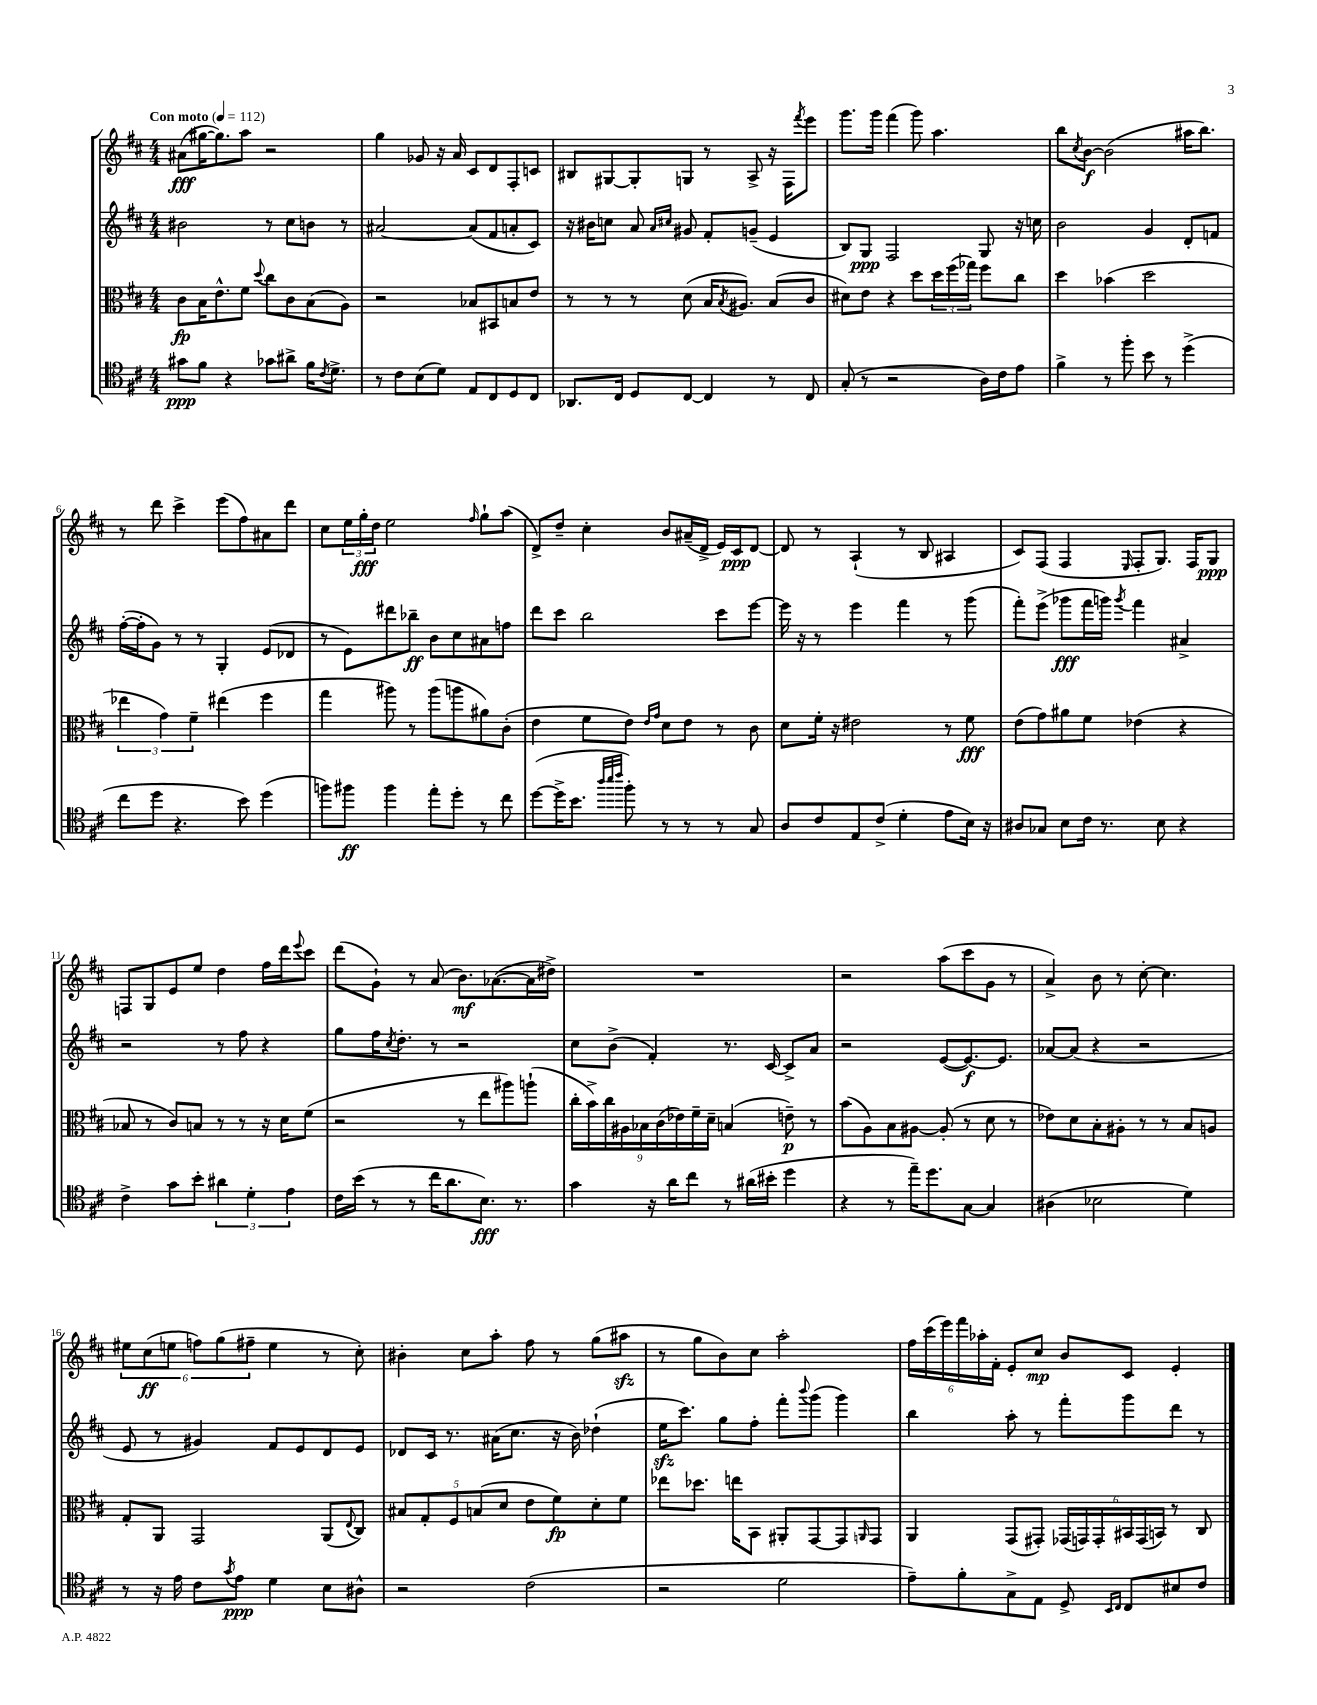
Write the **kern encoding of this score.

**kern	**kern	**kern	**kern
*staff4	*staff3	*staff2	*staff1
*clefC4	*clefC3	*clefG2	*clefG2
*k[f#c#]	*k[f#c#]	*k[f#c#]	*k[f#c#]
*M4/4	*M4/4	*M4/4	*M4/4
*MM112	*MM112	*MM112	*MM112
8g#\L	8c#\L	2b#\	(8a#\L
8f#\J	16B\K	.	[16gg#\K
.	8.e^^\	.	8.gg#\])
4r	.	.	.
.	8f#\J	.	8aa\J
.	8qqdd/	.	.
8g-\L	8cc#\L	8r	2r
8a#^\J	8c#\	8cc#\L	.
16f#\LK	(8B\	8b\J	.
8qc#/	.	.	.
8.d^\J	.	.	.
.	8A\J)	8r	.
=	=	=	=
8r	2r	[2a#/	4gg\
8c#\L	.	.	.
(8B\	.	.	8g-/
8d\J)	.	.	16r
.	.	.	16a/
8E/L	8B-/L	(8a#/]L	8c#/L
8C#/	8BB#/	8f#/	8d/
8D/	8B/	8a'/	8F#'/
8C#/J	8e/J	8c#/J)	8c/J
=	=	=	=
8.AA-/L	8r	16r	8B#/L
.	.	16b#\LK	.
.	8r	8cc\J	[8G#/
16C#/Jk	.	.	.
8D/L	8r	8a/	8G#'/]
.	.	16qqa/LL	.
.	.	16qqcc#/JJ	.
[8C#/J	(8d\	8g#/	8G/J
4C#/]	16B/LK	8f#'/L	8r
.	8qB/	.	.
.	8.A#/J)	.	.
.	.	(8g~/J	8A^/
8r	(8B/L	4e/	16r
.	.	.	16F#\LK
.	.	.	8qfff#/
8C#/	8c#/J	.	8eee\J
=	=	=	=
(8G'/	8d#\L)	8B/L)	8.ggg\L
8r	8e\J	8G/J	.
.	.	.	16ggg\Jk
2r	4r	2F#/	(4fff#\
.	8dd\L	.	8ggg\)
.	24dd\L	.	4.aa\
.	(24ff#\	.	.
.	24gg-\JJ)	.	.
16A\LL)	8ff#\L	8G/	.
16c#\J	.	.	.
8e\J	8cc#\J	16r	.
.	.	16cc\	.
=	=	=	=
4f#^\	4dd\	2b\	8bb\L
.	.	.	8qcc#/
.	.	.	[8b\J
8r	(4b-\	.	(2b\]
8ff#'\	.	.	.
8b\	2dd\	4g/	.
8r	.	.	.
(4dd^\	.	8d'/L	16aa#\LK
.	.	.	8.bb\J)
.	.	8f/J	.
=	=	=	=
8cc#\L	6ee-\	([16ff#'\LL	8r
.	.	16ff#'\]J	.
8dd\J	.	8g\J)	8ddd\
.	6g\)	.	.
4.r	.	8r	4ccc#^\
.	6f#~\	.	.
.	.	8r	.
.	(4ee#\	4G'/	(8eee\L
8b\)	.	.	8ff#\)
(4dd\	4ff#\	(8e/L	8a#\
.	.	8d-/J	8ddd\J
=	=	=	=
8ff\L)	4gg\	8r	8cc#\L
8ff#\J	.	8e\L)	24ee\L
.	.	.	24gg'\
.	.	.	24dd\JJ
4ff#\	8aa#\)	8ddd#\	2ee\
.	8r	8bb-~\J	.
8ee'\L	(8aa#\L	8b\L	.
8dd'\J	8aa\	8cc#\	.
.	.	.	16qqff#/
8r	8a#\)	8a#\	8gg`\L
8cc#\	(8c#'\J	8ff\J	(8aa\J
=	=	=	=
([8dd\L	4e\	8ddd\L	8d^/L)
16dd^\]K	.	8ccc#\J	8dd~/J
8.b\J	.	.	.
.	8f#\L	2bb\	4cc#'\
32qqaa/LLL	.	.	.
32qqbb/	.	.	.
32qqccc#/JJJ	.	.	.
8ff#'\)	8e\J)	.	.
.	16qqe/LL	.	.
.	16qqg/JJ	.	.
8r	8d\L	.	8b/L
8r	8e\J	.	(16a#~/L
.	.	.	16d^/JJ
8r	8r	8ccc#\L	16e/LL)
.	.	.	16c#/J
8G/	8c#\	[8eee\J	[8d/J
=	=	=	=
8A/L	8d\L	16eee\]	8d/]
.	.	16r	.
8c#/	16f#'\Jk	8r	8r
.	16r	.	.
8E/	2e#\	4eee\	(4A`/
(8c#^/J	.	.	.
4d'\	.	4fff#\	8r
.	.	.	8B/
8e\L	8r	8r	4A#/
16B\Jk)	8f#\	(8ggg\	.
16r	.	.	.
=	=	=	=
8A#/L	(8e\L	8fff#'\L)	8c#/L)
8G-/J	8g\)	(8eee^\J	(8F#/J
8B\L	8a#\	8ggg-\L	4F#/
16c#\Jk	8f#\J	16fff#\L	.
8.r	.	16ggg\JJ)	.
.	.	8qggg/	16qqE/
.	(4e-\	4fff#\	8F#'/L
8B\	.	.	8.G/J)
4r	4r	4a#^/	.
.	.	.	16F#/LK
.	.	.	8G/J
=	=	=	=
4c#^\	8B-/	2r	8F/L
.	8r	.	8G/
8g\L	8c#/L)	.	8e/
8b'\J	8B/J	.	8ee/J
6a#\	8r	8r	4dd\
.	8r	8ff#\	.
6d'\	.	.	.
.	16r	4r	16ff#\LL
.	16d\LK	.	16ddd\J
6e\	.	.	.
.	.	.	8qqeee/
.	(8f#\J	.	8ccc#\J
=	=	=	=
16c#\LL	2r	8gg\L	(8ddd\L
(16b\JJ	.	.	.
8r	.	16ff#\K	8g`\J)
.	.	8qcc#/	.
.	.	8.dd'\J	.
8r	.	.	8r
16cc#\LK	.	8r	(8a/
8.a\	.	.	.
.	8r	2r	8.b\L)
8.B\J)	8ee\L	.	.
.	.	.	([8.a-\
.	8aa#\)	.	.
8.r	.	.	.
.	(8aa`\J	.	16a-\]L
.	.	.	16dd#^\JJ)
=	=	=	=
4g\	18cc#'\LL	8cc#\L	1r
.	18b^\)	.	.
.	18cc#\	.	.
.	.	(8b^\J	.
.	18A#\	.	.
.	18B-\	.	.
16r	.	4f#'/)	.
.	(18c#\	.	.
16a\LK	.	.	.
.	18e-\)	.	.
8cc#\J	.	.	.
.	18f#~\	.	.
.	18d~\JJ	.	.
8r	(4B/	8.r	.
(16a#\LL	.	.	.
16b#'\JJ	.	[16c#/	.
4dd\	8e~\)	8c#^/]L	.
.	8r	8a/J	.
=	=	=	=
4r	(8b\L	2r	2r
.	8A\)	.	.
8r	8B\	.	.
16ee~\LK)	[8A#\J	.	.
8.dd\	.	.	.
.	(8A#'/]	([8e/L	(8aa\L
[8G\J	8r	8.e/_)	8ccc#\
4G/]	8d\	.	8g\J
.	.	8.e/]J	.
.	8r	.	8r
=	=	=	=
(4A#\	8e-\L)	[8a-/L	4a^/)
.	8d\	(8a-/]J	.
2B-\	8B'\	4r	8b\
.	8A#'\J	.	8r
.	8r	2r	[8cc#'\
.	8r	.	4.cc#\]
4d\)	8B/L	.	.
.	8A/J	.	.
=	=	=	=
8r	8G'/L	8e/	12ee#\L
.	.	.	(12cc#\
16r	8AA/J	8r	.
.	.	.	12ee\J
16e\	.	.	.
8c#\L	2GG/	4g#/)	12ff\L)
.	.	.	(12gg\
8qg/	.	.	.
8e\J	.	.	.
.	.	.	12ff#~\J
4d\	.	8f#/L	4ee\
.	.	8e/	.
8B\L	(8AA/L	8d/	8r
.	8qqE/	.	.
8A#^^\J	8C#/J)	8e/J	8cc#'\)
=	=	=	=
2r	10B#/L	8d-/L	4b#'\
.	10G'/	.	.
.	.	16c#/Jk	.
.	.	8.r	.
.	10F#/	.	.
.	.	.	8cc#\L
.	(10B/	.	.
.	.	(16a#\LK	8aa'\J
.	10d/J	.	.
.	.	8.cc#\J	.
(2c#\	8e\L	.	8ff#\
.	8f#\)	16r	8r
.	.	16b\)	.
.	8d'\	(4dd-`\	(8gg\L
.	8f#\J	.	8aa#\J
=	=	=	=
2r	8ee-\L	16ee\LK	8r
.	.	8.ccc#\J)	.
.	8.dd-\J	.	8gg\L
.	.	8gg\L	8b\)
.	16ee\LK	.	.
.	8BB\J	8ff#'\J	8cc#\J
2d\	8AA#'/L	8fff#'\L	2aa'\
.	.	8qqbbb/	.
.	[8GG/	(8ggg\J	.
.	8GG/]	4ggg\)	.
.	16qqAA/	.	.
.	8GG/J	.	.
=	=	=	=
8e~\L)	4AA/	4bb\	24ff#\LL
.	.	.	(24ccc#\
.	.	.	24eee\)
8f#'\	.	.	24fff#\
.	.	.	24aa-'\
.	.	.	24f#'\JJ
8G^\	(8GG/L	8aa'\	8e'/L
8E\J	8GG#'/J)	8r	8cc#/J
8D^/	(24GG-/LL	8fff#'\L	8b/L
.	24GG/)	.	.
.	24GG'/	.	.
16qqBB/LL	.	.	.
16qqC#/JJ	.	.	.
8C#/L	24BB#/	8ggg\	8c#/J
.	(24GG/	.	.
.	24BB/JJ)	.	.
8B#/	8r	8ddd\J	4e'/
8c#/J	8C#/	8r	.
==	==	==	==
*-	*-	*-	*-
